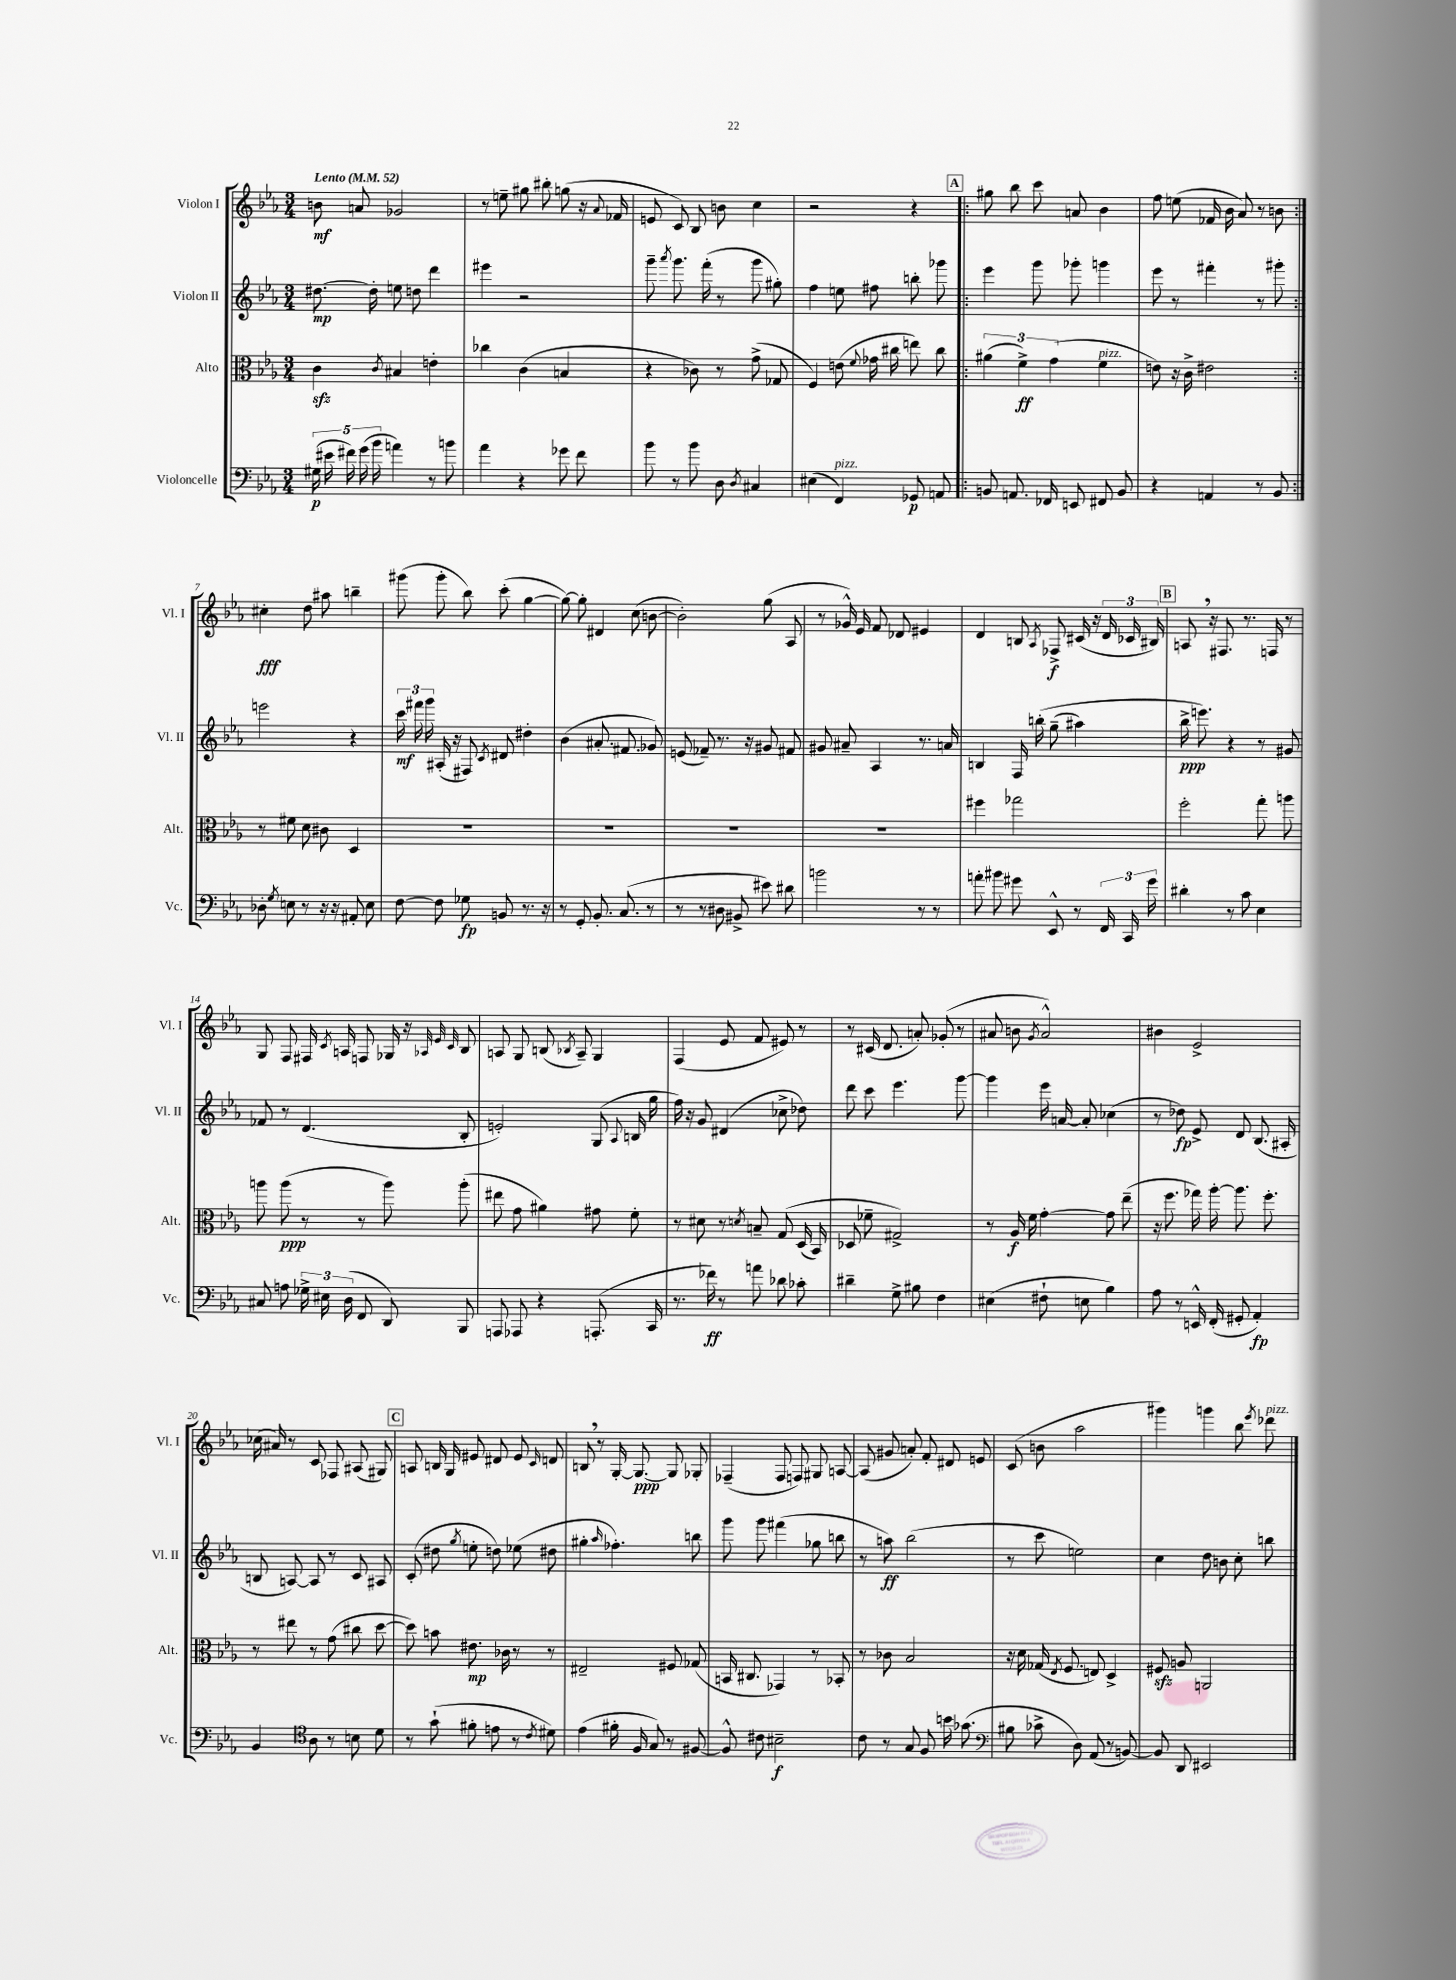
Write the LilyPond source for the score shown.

<<
\new StaffGroup <<
\new Staff = "s0" \with { instrumentName = "Violon I" shortInstrumentName = "Vl. I" } {
    \clef treble \key ees \major \numericTimeSignature \time 3/4 \tempo "Lento" 4 = 52
    \autoBeamOff b'8\mf a'8 ges'2 |
    r8 e''8-- gis''8 bis''8-. g''8( r16 \appoggiatura { aes'8 } fes'16 |
    e'8 c'8) bes8 b'8 c''4 |
    r2 r4 |
    \repeat volta 2 { \mark \markup { \box "A" } gis''8 bes''8 c'''8 a'8 bes'4 |
    f''8 e''8( fes'16 bes'16 aes'8) r8 b'8 | }
    cis''4-.\fff d''8 ais''8 b''4-- |
    gis'''8( gis'''8-. bes''8) c'''8-.( g''4~ |
    g''8~) g''8-. dis'4 c''8( b'8~ |
    b'2-.) g''8( aes8 |
    r8 ges'16-^) ees'16 f'8 des'8 eis'4 |
    d'4 b8 \acciaccatura { aes8 } fes8->\f cis'16( r16 \tuplet 3/2 { d'16 ces'16 bis16) } |
    \mark \markup { \box "B" } a8 \breathe r16 fis8. r8. f16 r8 |
    g8 f8 fis16 \acciaccatura { c'8 } a16 f8 ges16 r16 \grace { aes32 ees'32 c'32 } bes8 |
    a8 g8 b8( \acciaccatura { bes8 } a8--) g4 |
    f4( ees'8 f'8 eis'8) r8 |
    r8 cis'16( d'8. a'8-.) ges'8-.( r8 |
    ais'8 b'8 \acciaccatura { g'8 } ais'2-^) |
    bis'4 ees'2-> |
    ces''16( ais'16) r8 c'8 fes8 ais8( gis8) |
    \mark \markup { \box "C" } a8 b16 g16 eis'8 dis'8 eis'8 \grace { c'16 } d'8 |
    b8 \breathe r8 g16~-. g8.~\ppp g8 ges8-. |
    fes4--( fes8 f8) gis8 a8~ |
    a8( gis'8 a'8-.) f'8-. dis'8 e'8 |
    c'8( b'8 aes''2 |
    gis'''4) g'''4 bes''8 \acciaccatura { ees'''8 } des'''8^\markup { \italic "pizz." } \bar "|." |
}
\new Staff = "s1" \with { instrumentName = "Violon II" shortInstrumentName = "Vl. II" } {
    \clef treble \key ees \major \numericTimeSignature \time 3/4
    \autoBeamOff dis''8.~\mp dis''16-. e''8 d''8 d'''4 |
    eis'''4 r2 |
    g'''8-- \acciaccatura { aes'''8 } g'''8. f'''16-.( r8 g'''8 gis''8-.) |
    f''4 e''8 fis''8 b''8-. ges'''8 |
    \repeat volta 2 { \mark \markup { \box "A" } ees'''4 g'''8 ges'''8-. g'''4 |
    ees'''8 r8 fis'''4-. r8 gis'''8-. | }
    e'''2 r4 |
    \tuplet 3/2 { c'''16\mf fis'''16 g'''16 } ais16-.( r16 fis8) \acciaccatura { c'8 } dis'8 dis''4-. |
    bes'4( ais'8.-. fis'8. ges'8) |
    e'8( fes'8--) r8. r16 gis'8 fis'8 |
    gis'8 ais'8-- aes4 r8. a'16 |
    b4 f16 b''16-.\( g''8--( ais''4) |
    \mark \markup { \box "B" } bes''16->\ppp e'''8.\) r4 r8 gis'8 |
    fes'8 r8 d'4.( bes8-. |
    e'2-.) g8( \appoggiatura { aes8 } b16 g''16 |
    f''16) r16 g'8 dis'4( ces''8-> des''8) |
    d'''8 c'''8 ees'''4. g'''8~ |
    g'''4 ees'''16 a'16~ a'8-. ces''4( |
    r8 des''8\fp) ees'8-> d'8 bes8.( ais16-. |
    b8 a8~) a8 r8 c'8 ais8 |
    \mark \markup { \box "C" } c'8-.( dis''8 \acciaccatura { g''8 } e''8-. d''8) ees''8( dis''8 |
    gis''4-. \grace { aes''16 } fes''4.-.) b''8 |
    g'''8 g'''8 fis'''4( ges''8 b''8 |
    r8 a''8\ff) bes''2( |
    r8 c'''8 e''2) |
    c''4 d''8 b'8 c''8-. b''8 \bar "|." |
}
\new Staff = "s2" \with { instrumentName = "Alto" shortInstrumentName = "Alt." } {
    \clef alto \key ees \major \numericTimeSignature \time 3/4
    \autoBeamOff c'4\sfz \acciaccatura { c'8 } bis4 e'4-. |
    ces''4 c'4( b4 |
    r4 ces'8) r8 g'8->( ges8 |
    f4) e'8( \appoggiatura { f'8 } ges'16 cis''16 e''8) cis''8 |
    \repeat volta 2 { \mark \markup { \box "A" } \tuplet 3/2 { ais'4( f'4->\ff) g'4( } f'4^\markup { \italic "pizz." } |
    e'8) r16 c'16-> eis'2 | }
    r8 fis'8 d'8 cis'8 d4 |
    R2. |
    R2. |
    R2. |
    R2. |
    fis''4 ges''2 |
    \mark \markup { \box "B" } f''2-. g''8-. a''8 |
    a''8 a''8\ppp( r8 r8 a''8) a''8-.( |
    eis''8 g'8 ais'4) gis'8 f'8-. |
    r8 dis'8 r8 \acciaccatura { d'8 } b8-- g8\( d16( bes,16) |
    des8 fes'8-- gis2->\) |
    r8 aes16\f f'16 g'4~-. g'8 ees''8--( |
    r16 f''8. ges''16) aes''16~-. aes''8. f''8.-. |
    r8 eis''8 r8 g'8( cis''8 d''8~ |
    \mark \markup { \box "C" } d''8) b'8 eis'8.\mp ces'16 r8 r8 |
    eis2-- fis8 ges8( |
    b,16 cis8. ges,4) r8 bes,8-. |
    r8 ces'8 bes2 |
    r16 d'16 ges16( \acciaccatura { ees8 } f8. e8) d4-> |
    fis8\sfz a8 a,2 \bar "|." |
}
\new Staff = "s3" \with { instrumentName = "Violoncelle" shortInstrumentName = "Vc." } {
    \clef bass \key ees \major \numericTimeSignature \time 3/4
    \autoBeamOff \tuplet 5/4 { gis16\p( eis'16 fis'16) g'16( bes'16 } a'4) r8 b'8 |
    aes'4 r4 ges'8 f'8 |
    bes'8 r8 bes'8 d8 \acciaccatura { d8 } cis4 |
    eis4( f,4^\markup { \italic "pizz." }) ges,8\p a,8 |
    \repeat volta 2 { \mark \markup { \box "A" } b,8 a,8. fes,16 e,8 fis,8 b,8 |
    r4 a,4 r8 bes,8 | }
    des8-. \acciaccatura { g8 } e8 r8 r16 r16 ais,8-. e8 |
    f8~ f8 ges8\fp b,8 r8. r16 |
    r8 g,8-. bes,8.-. c8.( r8 |
    r8 r8 dis8 bis,8-> eis'8) dis'8 |
    b'2 r8 r8 |
    a'8-. bis'8 gis'8 ees,8-^ r8 \tuplet 3/2 { f,16 c,16 gis'16 } |
    \mark \markup { \box "B" } dis'4-. r8 c'8 ees4 |
    cis8 a8 \tuplet 3/2 { ges16-> eis16 d16( } f,8 d,8) bes,,8 |
    a,,8 aes,,8 r4 a,,8.-.( c,16 |
    r8. fes'16\ff) r8 a'8 des'8 ces'8-. |
    dis'4-- g8-> bis8 f4 |
    eis4( fis8-! e8 bes4) |
    aes8 r8 e,16-^ f,16-.( gis,8-. aes,4-.\fp) |
    bes,4 \clef tenor aes8 r8 b8 d'8 |
    \mark \markup { \box "C" } r8 g'8-!( fis'8-. e'8 r8 \acciaccatura { c'8 } dis'8) |
    ees'4( fis'16-. f16 g8) r8 fis8~ |
    fis8-^ cis'8 bis2--\f |
    c'8 r8 g8 f8 b'16 ges'8.( |
    \clef bass bis8 ces'8-> d8) aes,8( r8 b,8~) |
    b,8 d,8 eis,2 \bar "|." |
}
>>
>>
